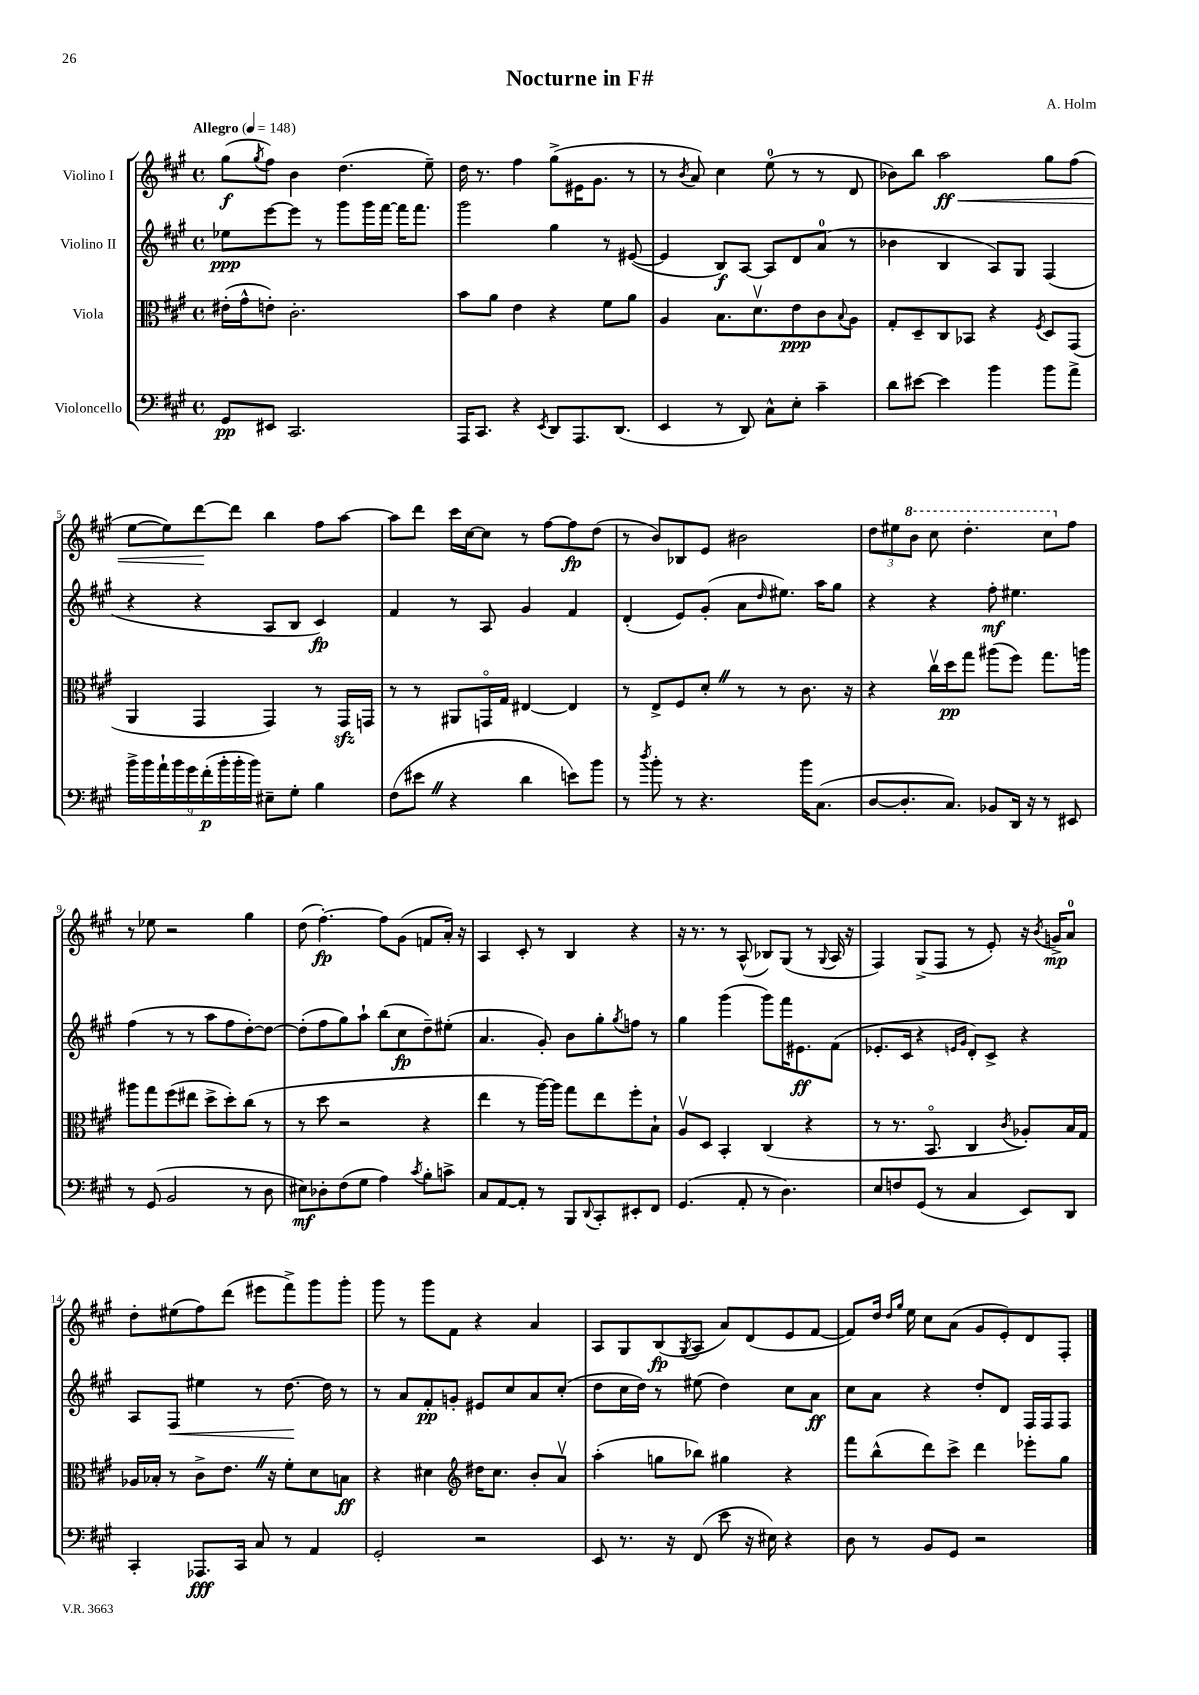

**kern	**dynam	**kern	**dynam	**kern	**dynam	**kern	**dynam
*part4	*part4	*part3	*part3	*part2	*part2	*part1	*part1
*staff4	*staff4	*staff3	*staff3	*staff2	*staff2	*staff1	*staff1
*I"Violoncello	*	*I"Viola	*	*I"Violino II	*	*I"Violino I	*
*clefF4	*	*clefC3	*	*clefG2	*	*clefG2	*
*k[f#c#g#]	*	*k[f#c#g#]	*	*k[f#c#g#]	*	*k[f#c#g#]	*
*M4/4	*	*M4/4	*	*M4/4	*	*M4/4	*
*met(c)	*	*met(c)	*	*met(c)	*	*met(c)	*
*MM148	*	*MM148	*	*MM148	*	*MM148	*
=1	=1	=1	=1	=1	=1	=1	=1
!	!	!	!	!	!	!LO:TX:a:B:t=Allegro	!
8GG#/L	pp	(16e#X'\LL	.	8ee-X\L	ppp	(8gg#\L	f
.	.	16g#^^\J	.	.	.	.	.
.	.	.	.	.	.	8qgg#/	.
8EE#X/J	.	8en'\J)	.	[8eee\	.	8ff#\J)	.
2.CC#/	.	2.c#'\	.	8eee\J]	.	4b\	.
.	.	.	.	8r	.	.	.
.	.	.	.	8ggg#\L	.	(4.dd\	.
.	.	.	.	16ggg#\L	.	.	.
.	.	.	.	[16fff#\JJ	.	.	.
.	.	.	.	16fff#\KL]	.	.	.
.	.	.	.	8.fff#\J	.	.	.
.	.	.	.	.	.	8ee~\)	.
=2	=2	=2	=2	=2	=2	=2	=2
16AAA/KL	.	8b\L	.	2ggg#\	.	16dd\	.
8.CC#/J	.	.	.	.	.	8.r	.
.	.	8a\J	.	.	.	.	.
4r	.	4e\	.	.	.	4ff#\	.
8qEE/	.	.	.	.	.	.	.
8DD/L	.	4r	.	4gg#\	.	(8gg#^\L	.
8.AAA/	.	.	.	.	.	16e#X\K	.
.	.	.	.	.	.	8.g#\J	.
.	.	8f#\L	.	8r	.	.	.
(8.DD/J	.	.	.	.	.	.	.
.	.	8a\J	.	([8e#X/	.	8r	.
=3	=3	=3	=3	=3	=3	=3	=3
4EE/	.	4A/	.	4e#/]	.	8r	.
.	.	.	.	.	.	8qb/	.
.	.	.	.	.	.	8a/)	.
8r	.	8.B\L	.	8B/L)	f	4cc#\	.
8DD/)	.	.	.	[8A/J	.	.	.
.	.	8.dv\	.	.	.	.	.
8C#^^\L	.	.	.	8A/L]	.	(8ee\	.
8E'\J	.	8e\	ppp	8d/	.	8r	.
4c#~\	.	8c#\	.	(8a/J	.	8r	.
.	.	8qqB/	.	.	.	.	.
.	.	8A\J	.	8r	.	8d/	.
=4	=4	=4	=4	=4	=4	=4	=4
8d\L	.	8G#'/L	.	4b-X\	.	8b-X\L)	.
[8e#X\J	.	8D~/	.	.	.	8bb\J	.
!	!	!	!	!	!	!	!LO:HP:b
4e#\]	.	8C#/	.	4B/	.	2aa\	< ff
.	.	8BB-X/J	.	.	.	.	.
4b\	.	4r	.	8A/L)	.	.	.
.	.	.	.	8G#/J	.	.	.
.	.	8qF#/	.	.	.	.	.
8b\L	.	8D/L	.	(4F#/	.	8gg#\L	.
8a^\J	.	(8GG#/J	.	.	.	(8ff#\J	.
!!LO:LB:g=z
=5	=5	=5	=5	=5	=5	=5	=5
18b^\LL	.	4AA/	.	4r	.	[8ee\L	.
18b\	.	.	.	.	.	.	.
18a`\	.	.	.	.	.	.	.
.	.	.	.	.	.	8ee\])	.
18b\	.	.	.	.	.	.	.
18g#\	.	.	.	.	.	.	.
.	.	4GG#/	.	4r	.	[8ddd\	.
(18f#'\	p	.	.	.	.	.	.
18b'\	.	.	.	.	.	.	.
.	.	.	.	.	.	8ddd\J]	[
18b'\	.	.	.	.	.	.	.
18b\JJ)	.	.	.	.	.	.	.
8E#X~\L	.	4GG#/)	.	8A/L	.	4bb\	.
8G#'\J	.	.	.	8B/J	.	.	.
4B\	.	8r	.	4c#/)	fp	8ff#\L	.
.	.	16GG#zz/LL	.	.	.	[8aa\J	.
.	.	16GGn/JJ	.	.	.	.	.
=6	=6	=6	=6	=6	=6	=6	=6
(8F#\L	.	8r	.	4f#/	.	8aa\L]	.
8e#XZ\J	.	8r	.	.	.	8ddd\J	.
4r	.	8AA#X/L	.	8r	.	16ccc#\LL	.
.	.	.	.	.	.	[16cc#\J	.
.	.	16GGn/L	.	8A/	.	8cc#\J]	.
.	.	16G#/JJ	.	.	.	.	.
4d\	.	[4E#X/	.	4g#/	.	8r	.
.	.	.	.	.	.	[8ff#\L	.
8en\L)	.	4E#/]	.	4f#/	.	8ff#\]	fp
8b\J	.	.	.	.	.	(8dd\J	.
=7	=7	=7	=7	=7	=7	=7	=7
8r	.	8r	.	(4d'/	.	8r	.
8qdd/	.	.	.	.	.	.	.
8b'\	.	8E^/L	.	.	.	8b/L)	.
8r	.	8F#/	.	8e/L)	.	8B-X/	.
4.r	.	8d'Z/J	.	(8g#'/J	.	8e/J	.
.	.	8r	.	8a\L	.	2b#X\	.
.	.	.	.	16qqdd/	.	.	.
.	.	8r	.	8.ee#X\J)	.	.	.
16b\KL	.	8.c#\	.	.	.	.	.
(8.C#\J	.	.	.	16aa\KL	.	.	.
.	.	.	.	8gg#\J	.	.	.
.	.	16r	.	.	.	.	.
=8	=8	=8	=8	=8	=8	=8	=8
[8D/L	.	4r	.	4r	.	12dd\L	.
.	.	.	.	.	.	12ee#X\	.
8.D'/]	.	.	.	.	.	.	.
*	*	*	*	*	*	*8va	*
.	.	.	.	.	.	12bb\J	.
.	.	16cc#v\LL	.	4r	.	8ccc#\	.
8.C#/J)	.	16dd\J	pp	.	.	.	.
.	.	8gg#\J	.	.	.	4.ddd'\	.
8BB-X/L	.	(8aa#X\L	.	8ff#'\	mf	.	.
16DD/Jk	.	8ff#\J)	.	4.ee#X\	.	.	.
16r	.	.	.	.	.	.	.
8r	.	8.gg#\L	.	.	.	8ccc#\L	.
*	*	*	*	*	*	*X8va	*
8EE#X/	.	.	.	.	.	8ff#\J	.
.	.	16aan\Jk	.	.	.	.	.
!!LO:LB:g=z
=9	=9	=9	=9	=9	=9	=9	=9
8r	.	8aa#X\L	.	(4ff#\	.	8r	.
(8GG#/	.	8gg#\	.	.	.	8ee-X\	.
2BB/	.	(8ff#\	.	8r	.	2r	.
.	.	8ee#X\J	.	8r	.	.	.
.	.	8dd^\L	.	8aa\L	.	.	.
.	.	8dd'\)	.	8ff#\	.	.	.
8r	.	(8cc#\J	.	[8dd'\)	.	4gg#\	.
8D\	.	8r	.	8dd\J_	.	.	.
=10	=10	=10	=10	=10	=10	=10	=10
8E#X\L)	mf	8r	.	(8dd'\L]	.	(8dd\	.
8D-X'\	.	8dd\	.	8ff#\	.	[4.ff#'\)	fp
(8F#\	.	2r	.	8gg#\)	.	.	.
8G#\J	.	.	.	8aa`\J	.	.	.
4A\)	.	.	.	(8bb\L	.	8ff#\L]	.
.	.	.	.	8cc#\	fp	(8g#\J	.
8qc#/	.	.	.	.	.	.	.
8B'\L	.	4r	.	8dd~\)	.	8fn/L	.
8cn^\J	.	.	.	(8ee#X'\J	.	16a'/Jk)	.
.	.	.	.	.	.	16r	.
=11	=11	=11	=11	=11	=11	=11	=11
8C#/L	.	4ee\	.	4.a/	.	4A/	.
[8AA/	.	.	.	.	.	.	.
8AA'/J]	.	8r	.	.	.	8c#'/	.
8r	.	[16aa\LL)	.	8g#'/)	.	8r	.
.	.	16aa\JJ]	.	.	.	.	.
8BBB/L	.	8gg#\L	.	8b\L	.	4B/	.
8qqDD/	.	.	.	.	.	.	.
8CC#'/	.	8ee\	.	8gg#'\	.	.	.
.	.	.	.	8qgg#/	.	.	.
8EE#X'/	.	8ff#'\	.	8ffn\J	.	4r	.
8FF#/J	.	8B`\J	.	8r	.	.	.
=12	=12	=12	=12	=12	=12	=12	=12
(4.GG#/	.	8Av/L	.	4gg#\	.	16r	.
.	.	.	.	.	.	8.r	.
.	.	8D/J	.	.	.	.	.
.	.	4BB'/	.	(4ggg#\	.	8r	.
8AA'/	.	.	.	.	.	(8A^^/	.
8r	.	(4C#/	.	8ggg#\L)	.	8B-X/L)	.
4.D\)	.	.	.	16fff#\K	.	(8G#/J	.
.	.	.	.	8.e#X\	ff	.	.
.	.	4r	.	.	.	8r	.
.	.	.	.	.	.	8qqG#/	.
.	.	.	.	(8f#\J	.	16A/	.
.	.	.	.	.	.	16r	.
=13	=13	=13	=13	=13	=13	=13	=13
8E/L	.	8r	.	8.e-X'/L	.	4F#/)	.
8Fn/	.	8.r	.	.	.	.	.
.	.	.	.	16c#/Jk	.	.	.
(8GG#/J	.	.	.	4r	.	(8G#^/L	.
.	.	8.BB/	.	.	.	.	.
8r	.	.	.	.	.	8F#/J	.
.	.	.	.	16qqen/LL	.	.	.
.	.	.	.	16qqg#/JJ	.	.	.
4C#/	.	4C#/	.	8d'/L)	.	8r	.
.	.	.	.	8c#^/J	.	8e'/)	.
.	.	8qc#/	.	.	.	.	.
8EE/L)	.	8A-X'/L)	.	4r	.	16r	.
.	.	.	.	.	.	8qb/	.
.	.	.	.	.	.	16gn^/KL	mp
8DD/J	.	16B/L	.	.	.	8a/J	.
.	.	16G#/JJ	.	.	.	.	.
!!LO:LB:g=z
=14	=14	=14	=14	=14	=14	=14	=14
4CC#'/	.	16A-X/LL	.	8A/L	.	8dd'\L	.
.	.	16B-X'/JJ	.	.	.	.	.
!	!	!	!	!	!LO:HP:b	!	!
.	.	8r	.	8F#/J	<	(8ee#X\	.
8.AAA-X/L	fff	8c#^\L	.	4ee#X\	.	8ff#\)	.
.	.	8.eZ\J	.	.	.	(8ddd\J	.
16CC#/Jk	.	.	.	.	.	.	.
8C#/	.	.	.	8r	.	8eee#X\L	.
.	.	16r	.	.	.	.	.
8r	.	8f#'\L	.	[8.dd\	.	8fff#^\)	.
4AA/	.	8d\	.	.	.	8ggg#\	.
.	.	.	.	16dd\]	[	.	.
.	.	8Bn\J	ff	8r	.	8ggg#'\J	.
=15	=15	=15	=15	=15	=15	=15	=15
2GG#'/	.	4r	.	8r	.	8ggg#\	.
.	.	.	.	8a/L	.	8r	.
.	.	4d#X\	.	8f#'/	pp	8ggg#\L	.
.	.	.	.	8gn'/J	.	8f#\J	.
*	*	*clefG2	*	*	*	*	*
2r	.	16dd#X\KL	.	8e#X/L	.	4r	.
.	.	8.cc#\J	.	.	.	.	.
.	.	.	.	8cc#/	.	.	.
.	.	8b'/L	.	8a/	.	4a/	.
.	.	8av/J	.	(8cc#'/J	.	.	.
=16	=16	=16	=16	=16	=16	=16	=16
8EE/	.	(4aa'\	.	8dd\L	.	8A/L	.
8.r	.	.	.	16cc#\L	.	8G#/	.
.	.	.	.	16dd\JJ)	.	.	.
.	.	8ggn\L	.	8r	.	(8B/	fp
16r	.	.	.	.	.	.	.
.	.	.	.	.	.	8qG#/	.
(8FF#/	.	8bb-X\J)	.	(8ee#X\	.	8A/J	.
8e\	.	4gg#X\	.	4dd\)	.	8a/L)	.
16r	.	.	.	.	.	(8d/	.
16E#X\)	.	.	.	.	.	.	.
4r	.	4r	.	8cc#\L	.	8e/	.
.	.	.	.	8a\J	ff	[8f#/J	.
=17	=17	=17	=17	=17	=17	=17	=17
8D\	.	8fff#\L	.	8cc#\L	.	8f#/L])	.
8r	.	(8bb^^\	.	8a\J	.	16dd/Jk	.
.	.	.	.	.	.	16qqdd/LL	.
.	.	.	.	.	.	16qqgg#/JJ	.
.	.	.	.	.	.	16ee\	.
8BB/L	.	8ddd\)	.	4r	.	8cc#\L	.
8GG#/J	.	8ccc#^\J	.	.	.	(8a\J	.
2r	.	4ddd\	.	8dd'/L	.	8g#/L	.
.	.	.	.	8d/J	.	8e'/)	.
.	.	8eee-X'\L	.	16F#/LL	.	8d/	.
.	.	.	.	16F#/J	.	.	.
.	.	8gg#\J	.	8F#/J	.	8F#'/J	.
==	==	==	==	==	==	==	==
*-	*-	*-	*-	*-	*-	*-	*-
